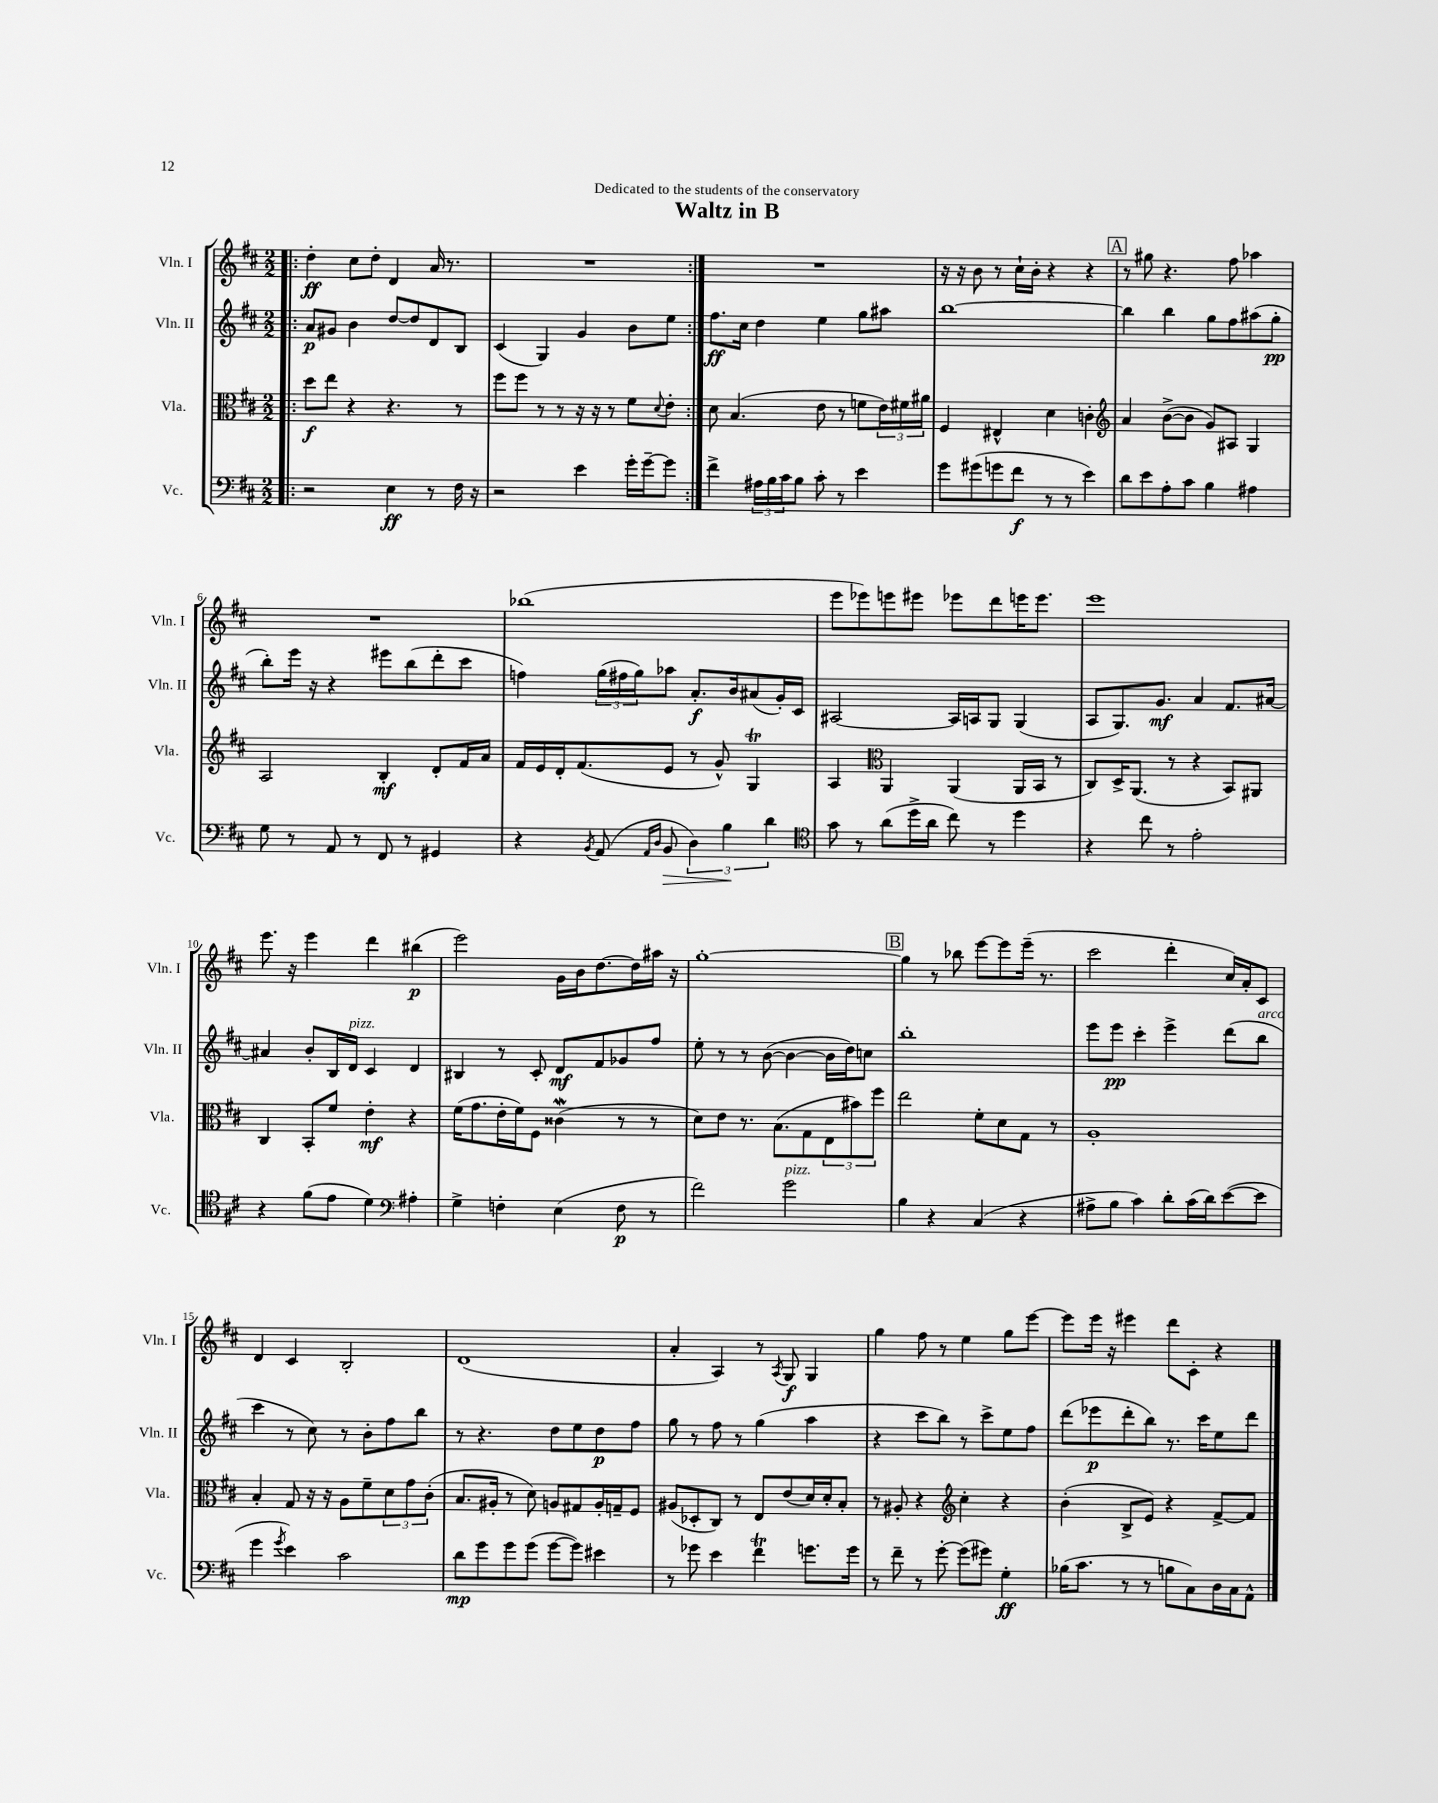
\header { title = "Waltz in B" dedication = "Dedicated to the students of the conservatory" }
<<
\new StaffGroup <<
\new Staff = "s0" \with { instrumentName = "Vln. I" shortInstrumentName = "Vln. I" } {
    \clef treble \key d \major \numericTimeSignature \time 2/2
    \repeat volta 2 { \bar ".|:" d''4-.\ff cis''8 d''8-. d'4 a'16 r8. |
    R1 | }
    R1 |
    r16 r16 b'8 r8 cis''16-! b'16-. r4 r4 |
    \mark \markup { \box "A" } r8 gis''8 r4. fis''8 aes''4 |
    R1 |
    bes''1( |
    e'''8 ees'''8) e'''8 eis'''8 ees'''8 d'''8 e'''16 e'''8. |
    e'''1 |
    e'''8. r16 e'''4 d'''4 bis''4\p( |
    e'''2) g'16 b'16 d''8.~ d''16 ais''16 r16 |
    g''1~-. |
    \mark \markup { \box "B" } g''4 r8 bes''8 e'''8~ e'''8 e'''16--( r8. |
    cis'''2 d'''4-. cis''16) a'16-. cis'8 |
    d'4 cis'4 b2-. |
    d'1( |
    a'4-. a4) r8 \acciaccatura { a8 } g8\f g4 |
    g''4 fis''8 r8 e''4 g''8 e'''8~ |
    e'''8 e'''16 r16 eis'''4 d'''8 cis'8-. r4 \bar "|." |
}
\new Staff = "s1" \with { instrumentName = "Vln. II" shortInstrumentName = "Vln. II" } {
    \clef treble \key d \major \numericTimeSignature \time 2/2
    \repeat volta 2 { \bar ".|:" a'8\p gis'8 b'4 d''8~ d''8 d'8 b8 |
    cis'4( g4) g'4 b'8 e''8 | }
    fis''8.\ff cis''16 d''4 e''4 g''8 ais''8 |
    b''1~ |
    \mark \markup { \box "A" } b''4 b''4 g''8 fis''8 ais''8( g''8-.\pp |
    b''8-.) e'''16 r16 r4 eis'''8 b''8( d'''8-. cis'''8 |
    f''4) \tuplet 3/2 { g''16( fis''16 g''16) } aes''8 a'8.-.\f b'16 ais'8( g'16-.) cis'16 |
    ais2~ ais16 a16 g8 g4( |
    a8 g8.) g'8.\mf a'4 fis'8. ais'16~ |
    ais'4 b'8-. b16 d'16^\markup { \italic "pizz." } cis'4 d'4 |
    bis4 r8 cis'8-. d'8\mf fis'8 ges'8 fis''8 |
    e''8-. r8 r8 b'8~( b'4~ b'16 d''16) c''8 |
    \mark \markup { \box "B" } b''1-. |
    e'''8 e'''8\pp cis'''4-. e'''4-> d'''8( b''8^\markup { \italic "arco" } |
    cis'''4 r8 cis''8) r8 b'8-. fis''8 b''8 |
    r8 r4. d''8 e''8 d''8\p fis''8 |
    g''8 r8 fis''8 r8 g''4( a''4 |
    r4 cis'''8 b''8) r8 cis'''8-> e''8 fis''8 |
    d'''8( ees'''8\p d'''8-. b''8) r8. cis'''16 e''8 d'''8 \bar "|." |
}
\new Staff = "s2" \with { instrumentName = "Vla." shortInstrumentName = "Vla." } {
    \clef alto \key d \major \numericTimeSignature \time 2/2
    \repeat volta 2 { \bar ".|:" d''8\f e''8 r4 r4. r8 |
    fis''8 fis''8 r8 r8 r16 r16 r8 fis'8 \appoggiatura { d'8 } e'8-. | }
    d'8 b4.( e'8 r8 f'8 \tuplet 3/2 { e'16) fis'16 ais'16 } |
    fis4 eis4-^ d'4 c'4-. |
    \mark \markup { \box "A" } \clef treble a'4 b'8~->( b'8 g'8) ais8 g4 |
    a2 b4-.\mf d'8-. fis'16 a'16 |
    fis'16 e'16 d'16-. fis'8.( e'8 r8 g'8-^) g4\trill |
    a4 \clef alto a,4 a,4( a,16 b,16 r8 |
    cis8) d16-> a,8.( r8 r4 b,8) ais,8 |
    cis4 b,8-. fis'8 e'4-.\mf r4 |
    fis'16( g'8. e'16-. fis'16) fis8 cisis'4\mordent( r8 r8 |
    d'8) e'8 r8. b8.( g8 \tuplet 3/2 { e8 bis'8) fis''8 } |
    \mark \markup { \box "B" } e''2 fis'8-. d'8 g8 r8 |
    a1-. |
    b4-. g8 r16 r16 a8 fis'8-- \tuplet 3/2 { d'8 g'8 cis'8-.( } |
    b8. ais16-. r8 d'8) a8 gis8 a16-. g16-- fis8 |
    ais8( des8-. cis8) r8 e8 e'8( d'16) d'16-. b8-. |
    r8 ais8-. r4 \clef treble cis''4-. r4 |
    b'4-.( b8-> e'8) r4 fis'8~-> fis'8 \bar "|." |
}
\new Staff = "s3" \with { instrumentName = "Vc." shortInstrumentName = "Vc." } {
    \clef bass \key d \major \numericTimeSignature \time 2/2
    \repeat volta 2 { \bar ".|:" r2 e4\ff r8 fis16 r16 |
    r2 e'4 g'16-. g'16~-- g'8 | }
    fis'4-> \tuplet 3/2 { ais16 b16 cis'16 } b8 cis'8-. r8 e'4 |
    g'8 gis'8( g'8 fis'8\f r8 r8 e'4) |
    \mark \markup { \box "A" } d'8 e'8 a8-. cis'8 b4 ais4 |
    g8 r8 a,8 r8 fis,8 r8 gis,4 |
    r4 \acciaccatura { b,8 } a,8( \grace { a,16 d16 } b,8\> \tuplet 3/2 { d4) b4\! d'4 } |
    \clef tenor g'8 r8 a'8( d''16-> a'16 cis''8) r8 d''4 |
    r4 cis''8 r8 e'2-. |
    r4 fis'8( e'8 d'4) \clef bass ais4-. |
    g4-> f4-. e4( f8\p r8 |
    fis'2) g'2^\markup { \italic "pizz." } |
    \mark \markup { \box "B" } b4 r4 cis4( r4 |
    ais8-> b8 cis'4) d'8-. cis'16( d'16) e'8~( e'8 |
    g'4 \acciaccatura { g'8 } e'4) cis'2 |
    d'8\mp g'8 g'8 g'8( g'8~ g'8) eis'4 |
    r8 ges'8 e'4 fis'4\trill g'8. g'16 |
    r8 fis'8-- r8 g'8~-. g'8( gis'8) g4-.\ff |
    bes16( cis'8. r8 r8 b8 cis8) d16 cis16 a,8-^ \bar "|." |
}
>>
>>
